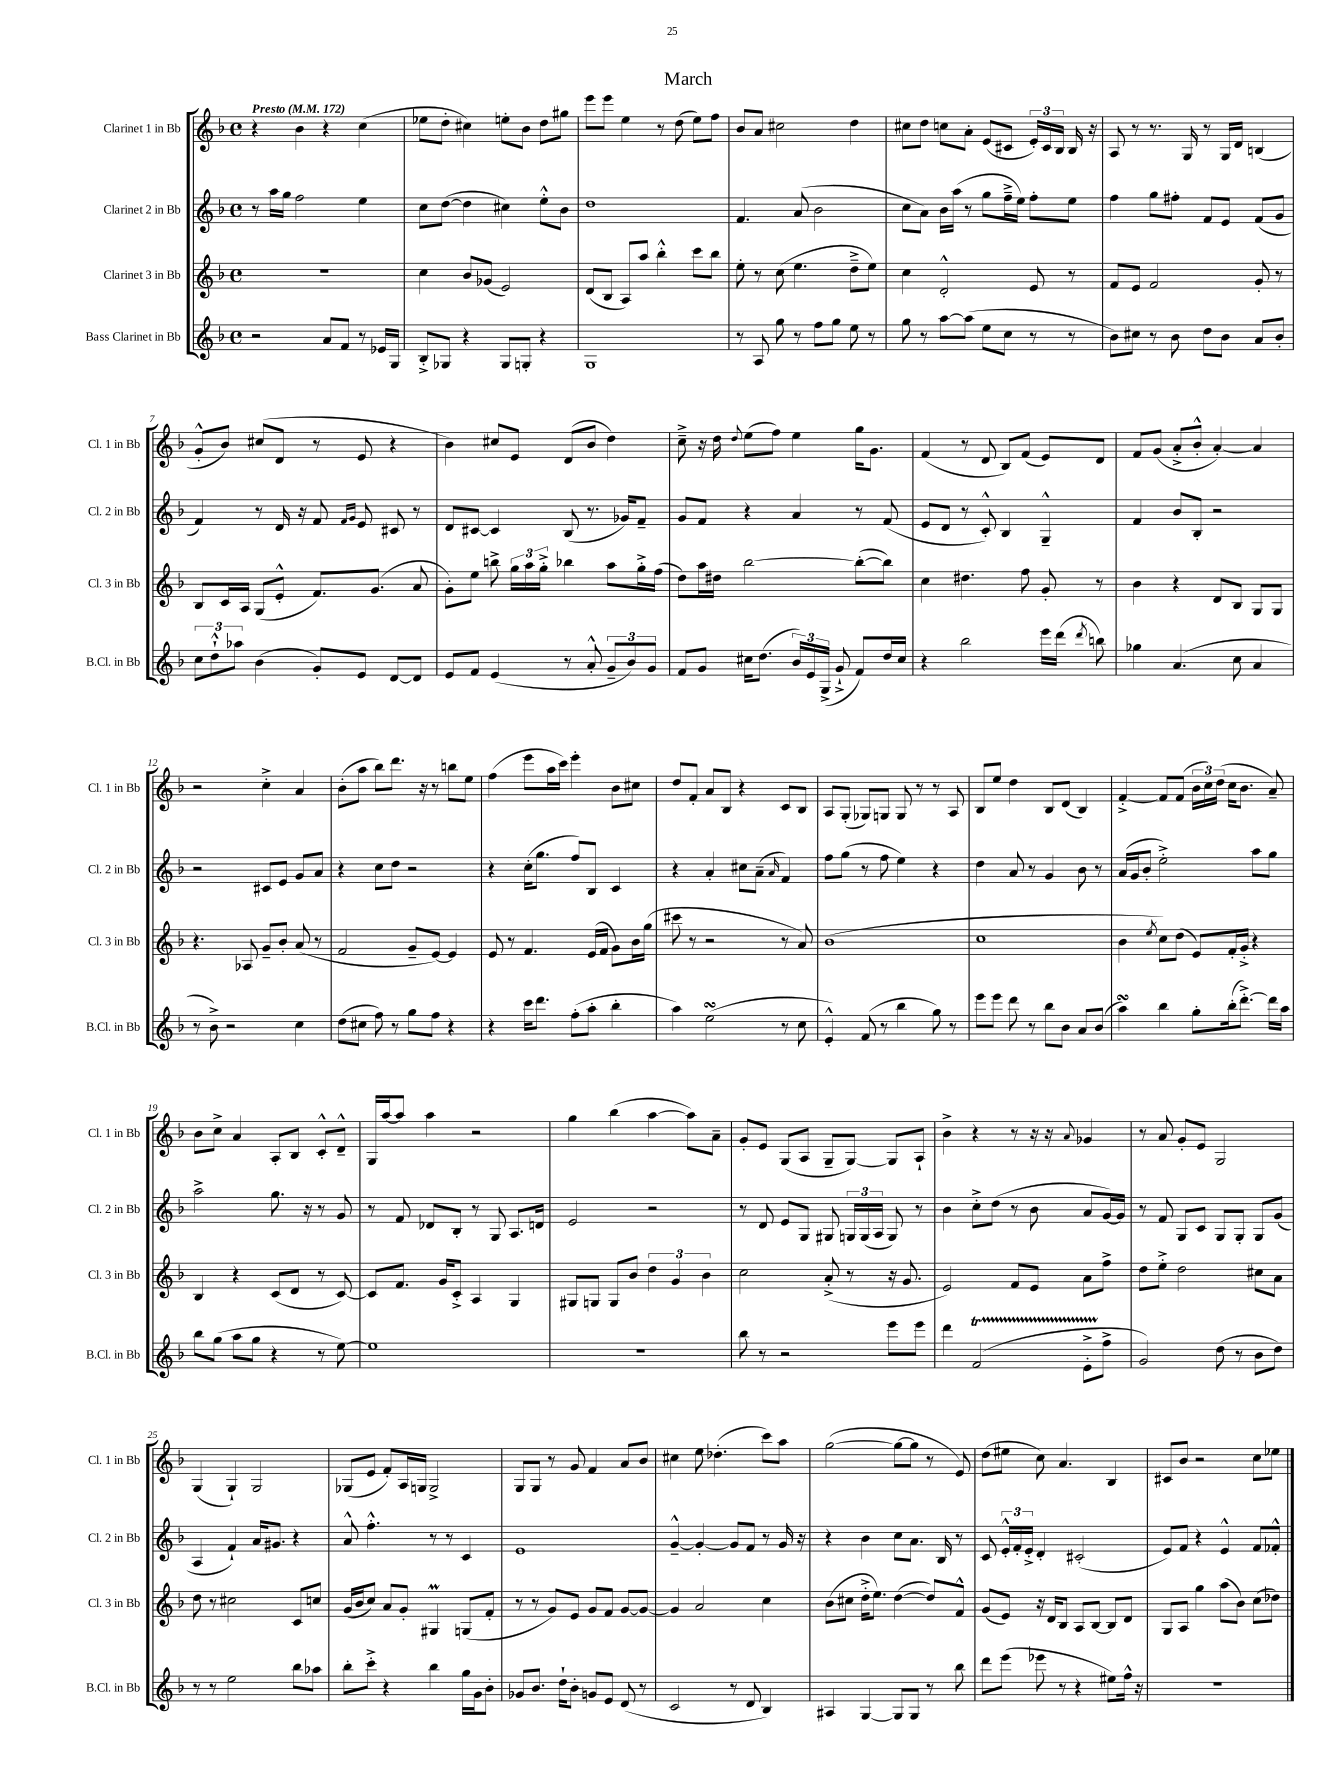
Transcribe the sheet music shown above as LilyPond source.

\header { title = "March" }
<<
\new StaffGroup <<
\new Staff = "s0" \with { instrumentName = "Clarinet 1 in Bb" shortInstrumentName = "Cl. 1 in Bb" } {
    \clef treble \key f \major \defaultTimeSignature \time 4/4 \tempo "Presto" 4 = 172
    \autoBeamOff r4 bes'4 r4 c''4( |
    ees''8[ d''8]-. cis''4) e''8[-. bes'8] d''8[ gis''8] |
    e'''8[ e'''8] e''4 r8 d''8( e''8[) f''8] |
    bes'8[ a'8] cis''2 d''4 |
    cis''8[ d''8] c''8[ a'8]-. e'8[( cis'8] \tuplet 3/2 { e'16[-.) cis'16 bes16] } bes16 r16 |
    a8 r8 r8. g16 r8 g16[ d'16] b4( |
    g'8[-.-^ bes'8]) cis''8[( d'8] r8 e'8 r4 |
    bes'4) cis''8[ e'8] d'8[( bes'8] d''4) |
    c''8---> r16 d''16 \appoggiatura { d''8 } e''8[( f''8]) e''4 g''16[ g'8.] |
    f'4( r8 d'8 bes8[) f'8]( e'8[) d'8] |
    f'8[ g'8]( a'8[-.-> bes'8]-.-^ a'4~-.) a'4 |
    r2 c''4-.-> a'4 |
    bes'8[-.( a''8] bes''8[) d'''8.] r16 r8 b''8[ e''8] |
    f''4( e'''8[ a''16 c'''16]) e'''4-. bes'8[ cis''8] |
    d''8[ f'8]-. a'8[ bes8] r4 c'8[ bes8] |
    a8[ g8]-.( ges8[) g8] g8 r8 r8 a8 |
    bes8[ e''8] d''4 bes8[ d'8]( bes4) |
    f'4~-.-> f'8[ f'8]( \tuplet 3/2 { bes'16[ c''16) d''16]( } c''16[ bes'8.] a'8--) |
    bes'8[ c''8]-> a'4 a8[-. bes8] c'8[-.-^ d'8]---^ |
    g16[ a''16~ a''8] a''4 r2 |
    g''4 bes''4( a''4~ a''8[) a'8]-- |
    g'8[-. e'8] g8[( a8] g8[-- g8]~) g8[ a8]-! |
    bes'4-> r4 r8 r16 r16 \appoggiatura { a'8 } ges'4 |
    r8 a'8 g'8[-. e'8] g2 |
    g4( g4-!) g2 |
    ges8[( e'8] f'8[-.) a16 g16] g2-> |
    g8[ g8] r8 g'8 f'4 a'8[ bes'8] |
    cis''4 e''8 des''4.-.( c'''8[) a''8] |
    g''2~( g''8[~ g''8] r8 e'8) |
    d''8[( eis''8] c''8) a'4. bes4 |
    cis'8[ bes'8] r2 c''8[ ees''8] \bar "|." |
}
\new Staff = "s1" \with { instrumentName = "Clarinet 2 in Bb" shortInstrumentName = "Cl. 2 in Bb" } {
    \clef treble \key f \major \defaultTimeSignature \time 4/4
    \autoBeamOff r8 a''16[ g''16] f''2 e''4 |
    c''8[ d''8]~( d''4 cis''4) e''8[-.-^ bes'8] |
    d''1 |
    f'4. a'8( bes'2 |
    c''8[ a'8]) bes'16[ a''16]( r8 g''8[ f''16---> e''16]) f''8[-. e''8] |
    f''4 g''8[ fis''8]-. f'8[ e'8] f'8[( g'8] |
    f'4) r8 d'16 r16 f'8 \grace { f'16[ g'16] } e'8 cis'8 r8 |
    d'8[ cis'8]~ cis'4 bes8( r8. ges'16[) f'8]-- |
    g'8[ f'8] r4 a'4 r8 f'8( |
    e'8[ d'8] r8 c'8-.-^) bes4 g4---^ |
    f'4 bes'8[ bes8]-. r2 |
    r2 cis'8[ e'8] g'8[ a'8] |
    r4 c''8[ d''8] r2 |
    r4 c''16[-.( g''8.] f''8[) bes8] c'4 |
    r4 a'4-. cis''8[ a'8]--( \grace { a'16 } f'4) |
    f''8[ g''8]( r8 f''8 e''4) r4 |
    d''4 a'8 r8 g'4 bes'8 r8 |
    a'16[( g'16 bes'8]-. e''2-.->) a''8[ g''8] |
    a''2-> g''8. r16 r8 g'8 |
    r8 f'8 des'8[ bes8]-. r8 g8 a8.[ d'16] |
    e'2 r2 |
    r8 d'8 e'8[ g8] gis8 \tuplet 3/2 { g16[ g16( a16] } g8) r8 |
    bes'4 c''8[-.-> d''8]( r8 bes'8 a'8[ g'16~) g'16] |
    r8 f'8 g8[ c'8] g8[ g8]-. g8[ g'8]( |
    a4 f'4-!) a'16[ gis'8.] r4 |
    a'8-^ f''4.-.-^ r8 r8 c'4 |
    e'1 |
    g'4~---^ g'4~-. g'8[ f'8] r8 g'16 r16 |
    r4 bes'4 c''8[ a'8.] bes16 r8 |
    c'8 \tuplet 3/2 { e'16[-.-^ f'16-. e'16]-.-> } d'4-. cis'2-.( |
    e'8[) f'8] r4 e'4-^ f'8[ fes'8]-.-^ \bar "|." |
}
\new Staff = "s2" \with { instrumentName = "Clarinet 3 in Bb" shortInstrumentName = "Cl. 3 in Bb" } {
    \clef treble \key f \major \defaultTimeSignature \time 4/4
    \autoBeamOff r1 |
    c''4 bes'8[ ges'8]( e'2) |
    d'8[( bes8] a8[) a''8] bes''4-.-^ c'''8[ bes''8] |
    e''8-. r8 c''8( e''4. d''8[---> e''8]) |
    c''4 d'2-.-^ e'8 r8 |
    f'8[ e'8] f'2 g'8-. r8 |
    bes8[ c'16 a16] g8[( e'8]-.-^ f'8.[) g'8.]( a'8 |
    g'8[-.) e''8] b''8-> \tuplet 3/2 { g''16[ a''16 g''16]-.-> } bes''4 a''8[ g''16-.-> f''16]( |
    d''8[) a''16 dis''16] bes''2~ bes''8[~-.( bes''8]) |
    c''4 dis''4. f''8 g'8-. r8 |
    bes'4 r4 d'8[ bes8] g8[ g8] |
    r4. aes8 g'8[-- bes'8]-. a'8( r8 |
    f'2 g'8[-- e'8]~) e'4 |
    e'8 r8 f'4. e'16[( f'16] g'8[) bes'16 g''16]( |
    cis'''8 r8 r2 r8 a'8) |
    bes'1( |
    c''1 |
    bes'4 \acciaccatura { e''8 } c''8[) d''8]( e'8[) f'16-. g'16]-.-> r4 |
    bes4 r4 c'8[( d'8] r8 c'8~) |
    c'8[ f'8.] g'16[ c'8]-.-> a4 g4 |
    gis8[ g8] g8[ bes'8] \tuplet 3/2 { d''4 g'4 bes'4 } |
    c''2 a'8-.->( r8 r16 g'8. |
    e'2) f'8[ e'8] a'8[ f''8]-> |
    d''8[ e''8]-.-> d''2 cis''8[ a'8] |
    d''8 r8 cis''2 c'8[ c''8] |
    g'16[( bes'16 c''8]) a'8[ g'8]-. gis4\prall g8[( f'8]-. |
    r8 r8 g'8[) e'8] g'8[ f'8] g'8[~ g'8]~ |
    g'4 a'2 c''4 |
    bes'8[( cis''8] d''16[-.-> e''8.]) d''4~( d''8[) f'8]-^ |
    g'8[( e'8]) r16 d'16[ bes8] a8[ bes8]~ bes8[ d'8] |
    g8[ a8] g''4 a''8[( bes'8]) c''8[( des''8]) \bar "|." |
}
\new Staff = "s3" \with { instrumentName = "Bass Clarinet in Bb" shortInstrumentName = "B.Cl. in Bb" } {
    \clef treble \key f \major \defaultTimeSignature \time 4/4
    \autoBeamOff r2 a'8[ f'8] r8 ees'16[ g16] |
    bes8[-.-> ges8] r4 ges8[ g8]-. r4 |
    g1 |
    r8 a8 g''8 r8 f''8[ g''8] e''8 r8 |
    g''8 r8 a''8[~ a''8]( e''8[ c''8] r8 r8 |
    bes'8[) cis''8] r8 bes'8 d''8[ bes'8] a'8[ bes'8]-. |
    \tuplet 3/2 { c''8[ d''8-!-^ aes''8] } bes'4( g'8[-.) e'8] d'8[~ d'8] |
    e'8[ f'8] e'4( r8 a'8-.-^ \tuplet 3/2 { g'8[-- bes'8) g'8] } |
    f'8[ g'8] cis''16[ d''8.]( \tuplet 3/2 { bes'16[) e'16 g16]->( } g'8-!-> f'8[) d''16 cis''16] |
    r4 bes''2 e'''16[ d'''16]( \acciaccatura { d'''8 } b''8) |
    ges''4 a'4.( c''8 a'4 |
    r8 bes'8->) r2 c''4 |
    d''8[( cis''8] f''8) r8 g''8[ f''8] r4 |
    r4 c'''16[ d'''8.] f''8[-.( a''8]-. bes''4-. |
    a''4) e''2\turn( r8 c''8 |
    e'4-.-^) f'8( r8 bes''4 g''8) r8 |
    e'''8[ e'''8] d'''8 r8 bes''8[ bes'8] a'8[ bes'8]( |
    a''4\turn) bes''4 g''8[-. bes''16-.( d'''8.]~-.->) d'''16[ a''16] |
    bes''8[ g''8]( a''8[ g''8] r4 r8 e''8~) |
    e''1 |
    R1 |
    bes''8 r8 r2 e'''8[ e'''8] |
    d'''4 f'2\startTrillSpan( e'8[-.-> f''8]->\stopTrillSpan |
    g'2) d''8( r8 bes'8[ d''8]) |
    r8 r8 e''2 bes''8[ aes''8] |
    bes''8[-. c'''8]-.-> r4 bes''4 g''16[ g'16 bes'8]-. |
    ges'8[ bes'8.] d''16[-! bes'8]-. g'8[ e'8] d'8( r8 |
    c'2 r8 d'8 bes4) |
    ais4 g4~ g8[ g8] r8 bes''8 |
    d'''8[ e'''8]( ees'''8 r8 r4 eis''8[) f''16]-^ r16 |
    R1 \bar "|." |
}
>>
>>
